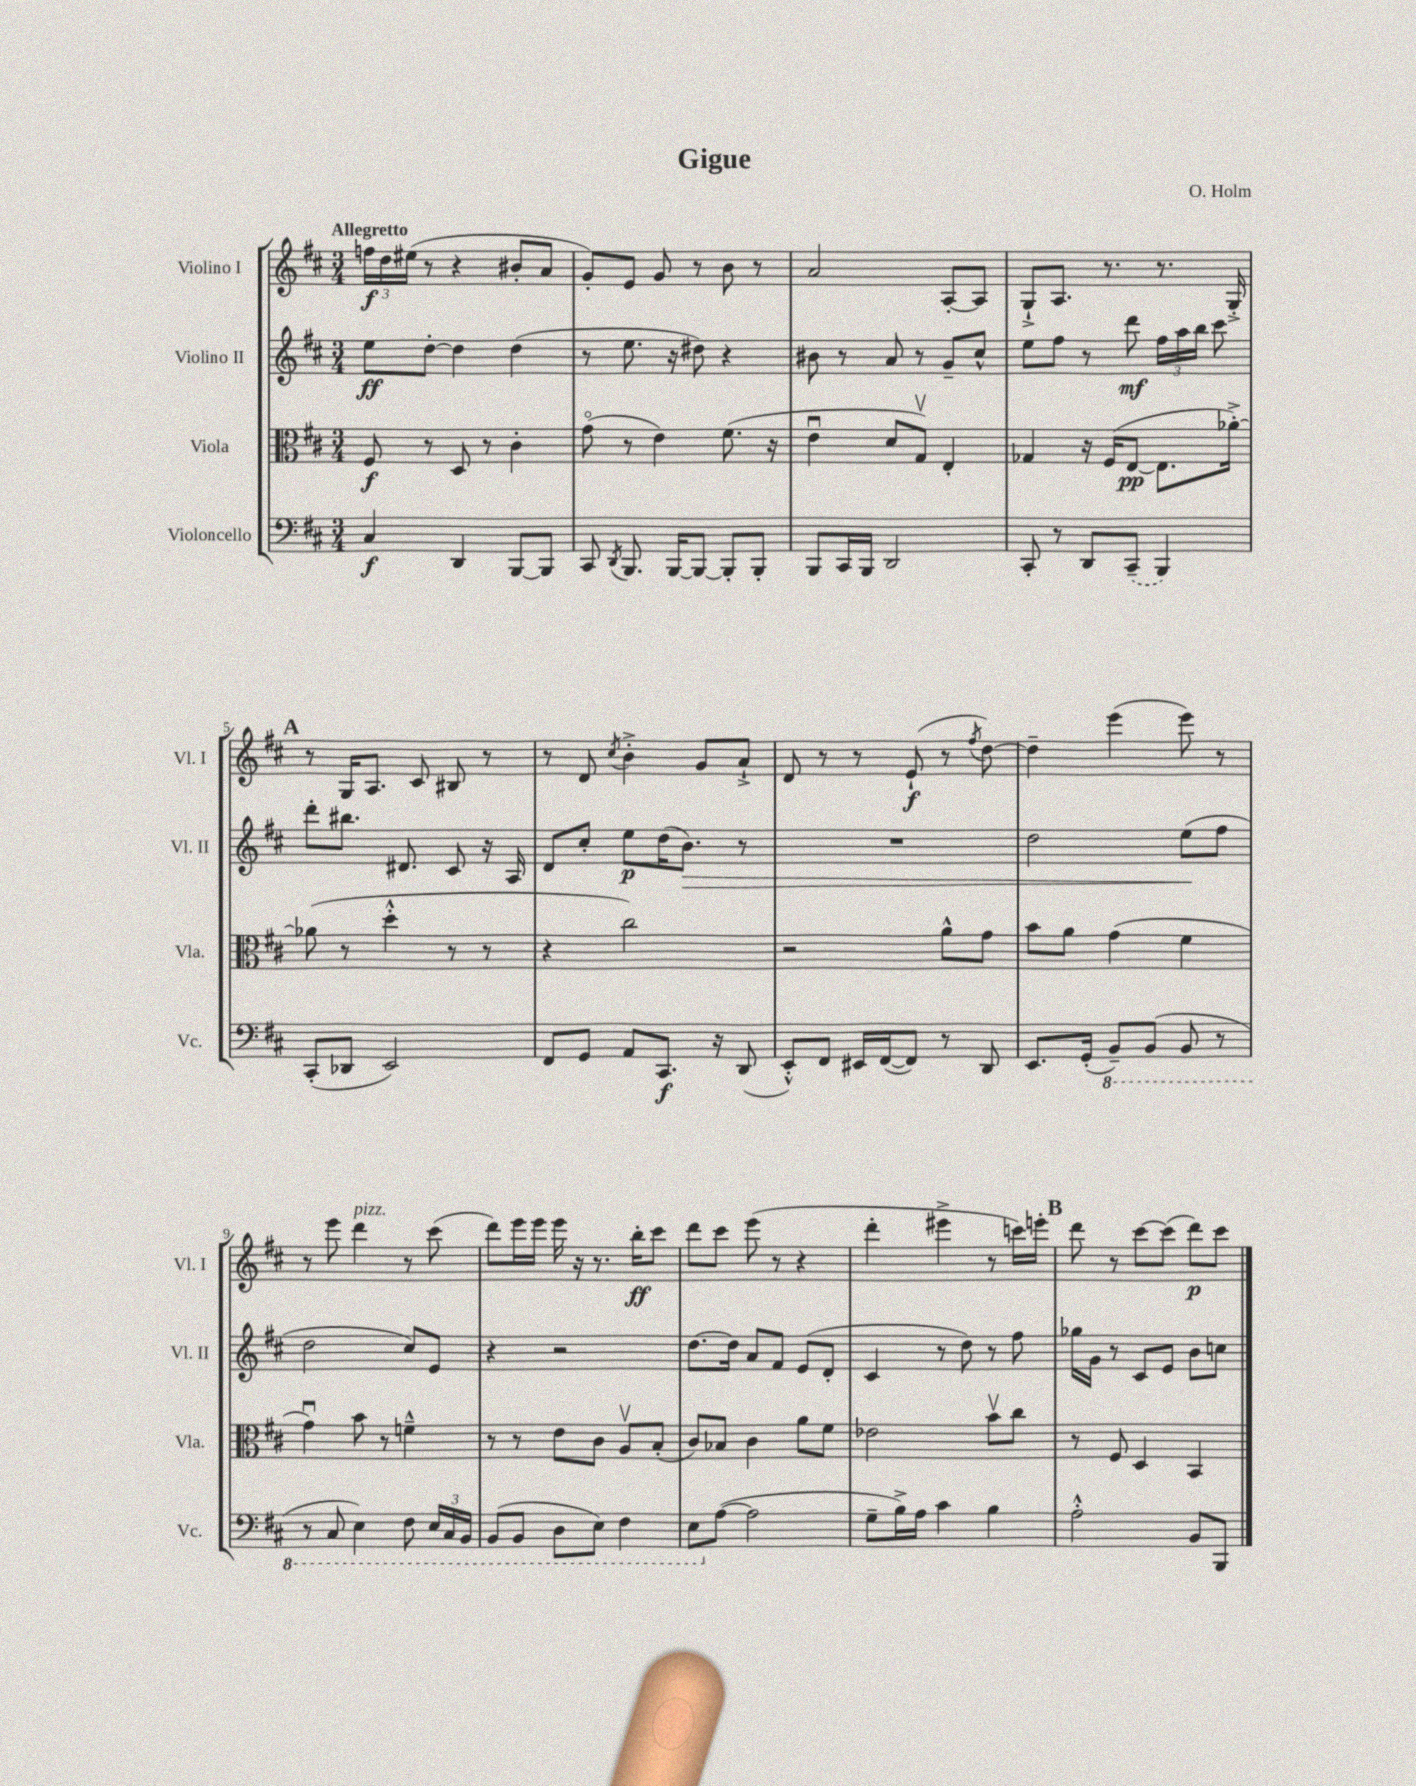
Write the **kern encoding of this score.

**kern	**kern	**kern	**kern
*staff4	*staff3	*staff2	*staff1
*clefF4	*clefC3	*clefG2	*clefG2
*k[f#c#]	*k[f#c#]	*k[f#c#]	*k[f#c#]
*M3/4	*M3/4	*M3/4	*M3/4
4C#	8F#	8ee	24ff
.	.	.	24dd
.	.	.	(24ee#
.	8r	[8dd'	8r
4DD	8D	4dd]	4r
.	8r	.	.
[8BBB	4c#'	(4dd	8b#'
8BBB]	.	.	8a
=	=	=	=
8CC#	(8go	8r	8g')
8qDD	.	.	.
8.BBB	8r	8.ee	8e
.	4e)	.	8g
[16BBB	.	16r	.
8BBB_	.	8dd#)	8r
8BBB']	(8.f#	4r	8b
8BBB'	.	.	8r
.	16r	.	.
=	=	=	=
8BBB	4eu	8b#	2a
16CC#	.	8r	.
16BBB	.	.	.
2DD	8d	8a	.
.	8Gv)	8r	.
.	4E'	8g~	[8A'
.	.	8cc#^^	8A]
=	=	=	=
8CC#'	4G-	8ee	8G`^
8r	.	8ff#	8.A
8DD	16r	8r	.
.	(16F#	.	8.r
(8CC#~	[8E	8ddd	.
4BBB)	8.E]	24ff#	8.r
.	.	24aa	.
.	.	24bb	.
.	.	8ccc#	.
.	[16a-'^)	.	16G'^
=	=	=	=
(8CC#'	(8a-]	8ddd'	8r
8DD-	8r	8.bb#	16G
.	.	.	8.A
2EE)	4dd'^^	.	.
.	.	8.d#	.
.	.	.	8c#
.	8r	8c#	8B#
.	8r	16r	8r
.	.	16A	.
=	=	=	=
8FF#	4r	8d	8r
8GG	.	8cc#'	8d
.	.	.	8qcc#
8AA	2cc#)	8ee	4b'^
8.CC#	.	(16dd	.
.	.	8.b)	.
.	.	.	8g
16r	.	.	.
(8DD	.	8r	8a`^
=	=	=	=
8EE'^^)	2r	2.r	8d
8FF#	.	.	8r
16EE#	.	.	8r
([16FF#	.	.	.
8FF#])	.	.	(8e`
8r	8a^^	.	8r
.	.	.	8qff#
8DD	8g	.	[8dd)
=	=	=	=
8.EE	8b	2dd	4dd~]
.	8a	.	.
(16GG'	.	.	.
8BBB~)	(4g	.	(4eee
(8BBB	.	.	.
8BBB	4f#	(8ee	8eee)
8r	.	8ff#	8r
=	=	=	=
8r	4gu)	2dd	8r
8CC#	.	.	8eee
4EE)	8b	.	4ddd
.	8r	.	.
8FF#	4f~^^	8cc#)	8r
24EE	.	8e	(8ccc#
24CC#	.	.	.
24BBB	.	.	.
=	=	=	=
(8BBB	8r	4r	8ddd)
8BBB	8r	.	16eee
.	.	.	16eee
8DD	8e	2r	16eee
.	.	.	16r
8EE)	8c#	.	8.r
4FF#	8Av	.	.
.	.	.	16bb'
.	(8B'	.	8ccc#
=	=	=	=
8EE	8c#)	[8.dd	8ddd
([8A	8B-	.	8ccc#
.	.	16dd]	.
2A]	4c#	8a	(8eee
.	.	8f#	8r
.	8a	(8e	4r
.	8f#	8d'	.
=	=	=	=
8G~	2e-	4c#	4ddd'
16B^)	.	.	.
16A	.	.	.
4c#	.	8r	4eee#^
.	.	8dd)	.
4B	8bv	8r	8r
.	8cc#	8ff#	16ccc)
.	.	.	16eee'
=	=	=	=
2A'^^	8r	16gg-	8ddd
.	.	16g	.
.	8F#	8r	8r
.	4D	8c#	[8ccc#
.	.	8e	(8ccc#]
8BB	4BB	8b	8ddd)
8BBB	.	8cc	8ccc#
==	==	==	==
*-	*-	*-	*-
